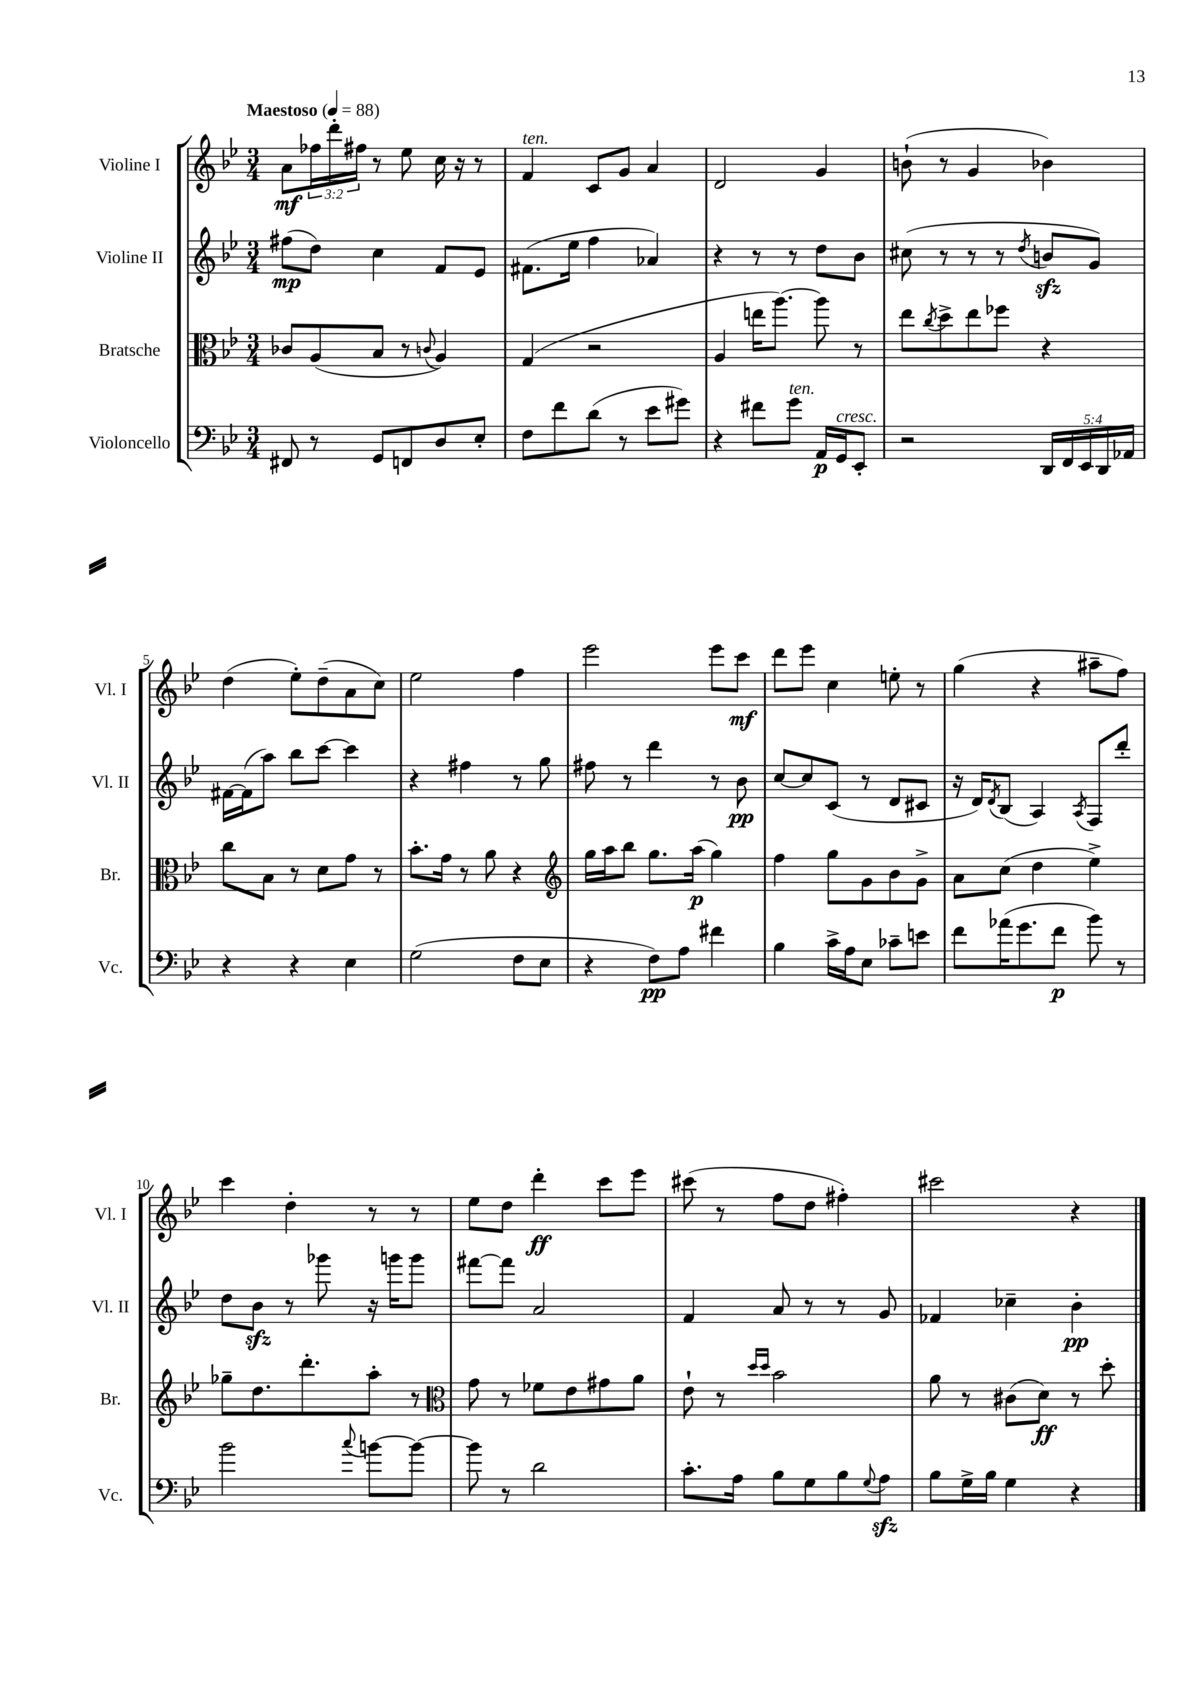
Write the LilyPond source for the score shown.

<<
\new StaffGroup <<
\new Staff = "s0" \with { instrumentName = "Violine I" shortInstrumentName = "Vl. I" } {
    \clef treble \key bes \major \numericTimeSignature \time 3/4 \override Staff.TupletNumber.text = #tuplet-number::calc-fraction-text \tempo "Maestoso" 4 = 88
    a'8\mf \tuplet 3/2 { fes''16 d'''16-. fis''16 } r8 ees''8 c''16 r16 r8 |
    f'4^\markup { \italic "ten." } c'8 g'8 a'4 |
    d'2 g'4 |
    b'8-!( r8 g'4 bes'4) |
    d''4( ees''8-.) d''8--( a'8 c''8) |
    ees''2 f''4 |
    ees'''2 ees'''8 c'''8\mf |
    d'''8 ees'''8 c''4 e''8-. r8 |
    g''4( r4 ais''8-- f''8) |
    c'''4 d''4-. r8 r8 |
    ees''8 d''8 d'''4-.\ff c'''8 ees'''8 |
    cis'''8( r8 f''8 d''8 fis''4-.) |
    cis'''2 r4 \bar "|." |
}
\new Staff = "s1" \with { instrumentName = "Violine II" shortInstrumentName = "Vl. II" } {
    \clef treble \key bes \major \numericTimeSignature \time 3/4
    fis''8\mp( d''8) c''4 f'8 ees'8 |
    fis'8.( ees''16 f''4 aes'4) |
    r4 r8 r8 d''8 bes'8 |
    cis''8( r8 r8 r8 \acciaccatura { d''8 } b'8\sfz g'8) |
    fis'16~ fis'16( a''8) bes''8 c'''8~ c'''4 |
    r4 fis''4 r8 g''8 |
    fis''8 r8 d'''4 r8 bes'8\pp |
    c''8~ c''8 c'8( r8 d'8 cis'8 |
    r16 d'16) \acciaccatura { d'8 } bes8( a4) \acciaccatura { a8 } f8 d'''8-. |
    d''8 bes'8\sfz r8 ges'''8 r16 g'''16 g'''8 |
    fis'''8~ fis'''8 a'2 |
    f'4 a'8 r8 r8 g'8 |
    fes'4 ces''4-- bes'4-.\pp \bar "|." |
}
\new Staff = "s2" \with { instrumentName = "Bratsche" shortInstrumentName = "Br." } {
    \clef alto \key bes \major \numericTimeSignature \time 3/4
    ces'8 a8( bes8 r8 \appoggiatura { c'8 } a4) |
    g4( r2 |
    a4 e''16 a''8.~) a''8 r8 |
    ees''8 \acciaccatura { c''8 } d''8-> ees''8 fes''8 r4 |
    c''8 bes8 r8 d'8 g'8 r8 |
    bes'8.-. g'16 r8 a'8 r4 |
    \clef treble g''16 a''16 bes''8 g''8. a''16\p( g''4) |
    f''4 g''8 g'8 bes'8 g'8-> |
    a'8 c''8( d''4 ees''4->) |
    ges''8-- d''8. d'''8.-. a''8-. r8 |
    \clef alto g'8 r8 fes'8 ees'8 gis'8 a'8 |
    ees'8-! r8 \grace { d''16 d''16 } bes'2 |
    a'8 r8 cis'8( d'8\ff) r8 d''8-. \bar "|." |
}
\new Staff = "s3" \with { instrumentName = "Violoncello" shortInstrumentName = "Vc." } {
    \clef bass \key bes \major \numericTimeSignature \time 3/4 \override Staff.TupletNumber.text = #tuplet-number::calc-fraction-text
    fis,8 r8 g,8 f,8 d8 ees8-. |
    f8 f'8 d'8( r8 ees'8 gis'8) |
    r4 fis'8 g'8^\markup { \italic "ten." } a,16\p g,16^\markup { \italic "cresc." } ees,8-. |
    r2 \tuplet 5/4 { d,16 f,16 ees,16 d,16 aes,16 } |
    r4 r4 ees4 |
    g2( f8 ees8 |
    r4 f8\pp) a8 fis'4 |
    bes4 c'16-> a16 ees8 ces'8-- e'8 |
    f'8 aes'16( g'8. f'8\p bes'8) r8 |
    bes'2 \appoggiatura { c''8 } b'8~ b'8~ |
    b'8 r8 d'2 |
    c'8.-. a16 bes8 g8 bes8 \appoggiatura { g8 } a8\sfz |
    bes8 g16-> bes16 g4 r4 \bar "|." |
}
>>
>>
